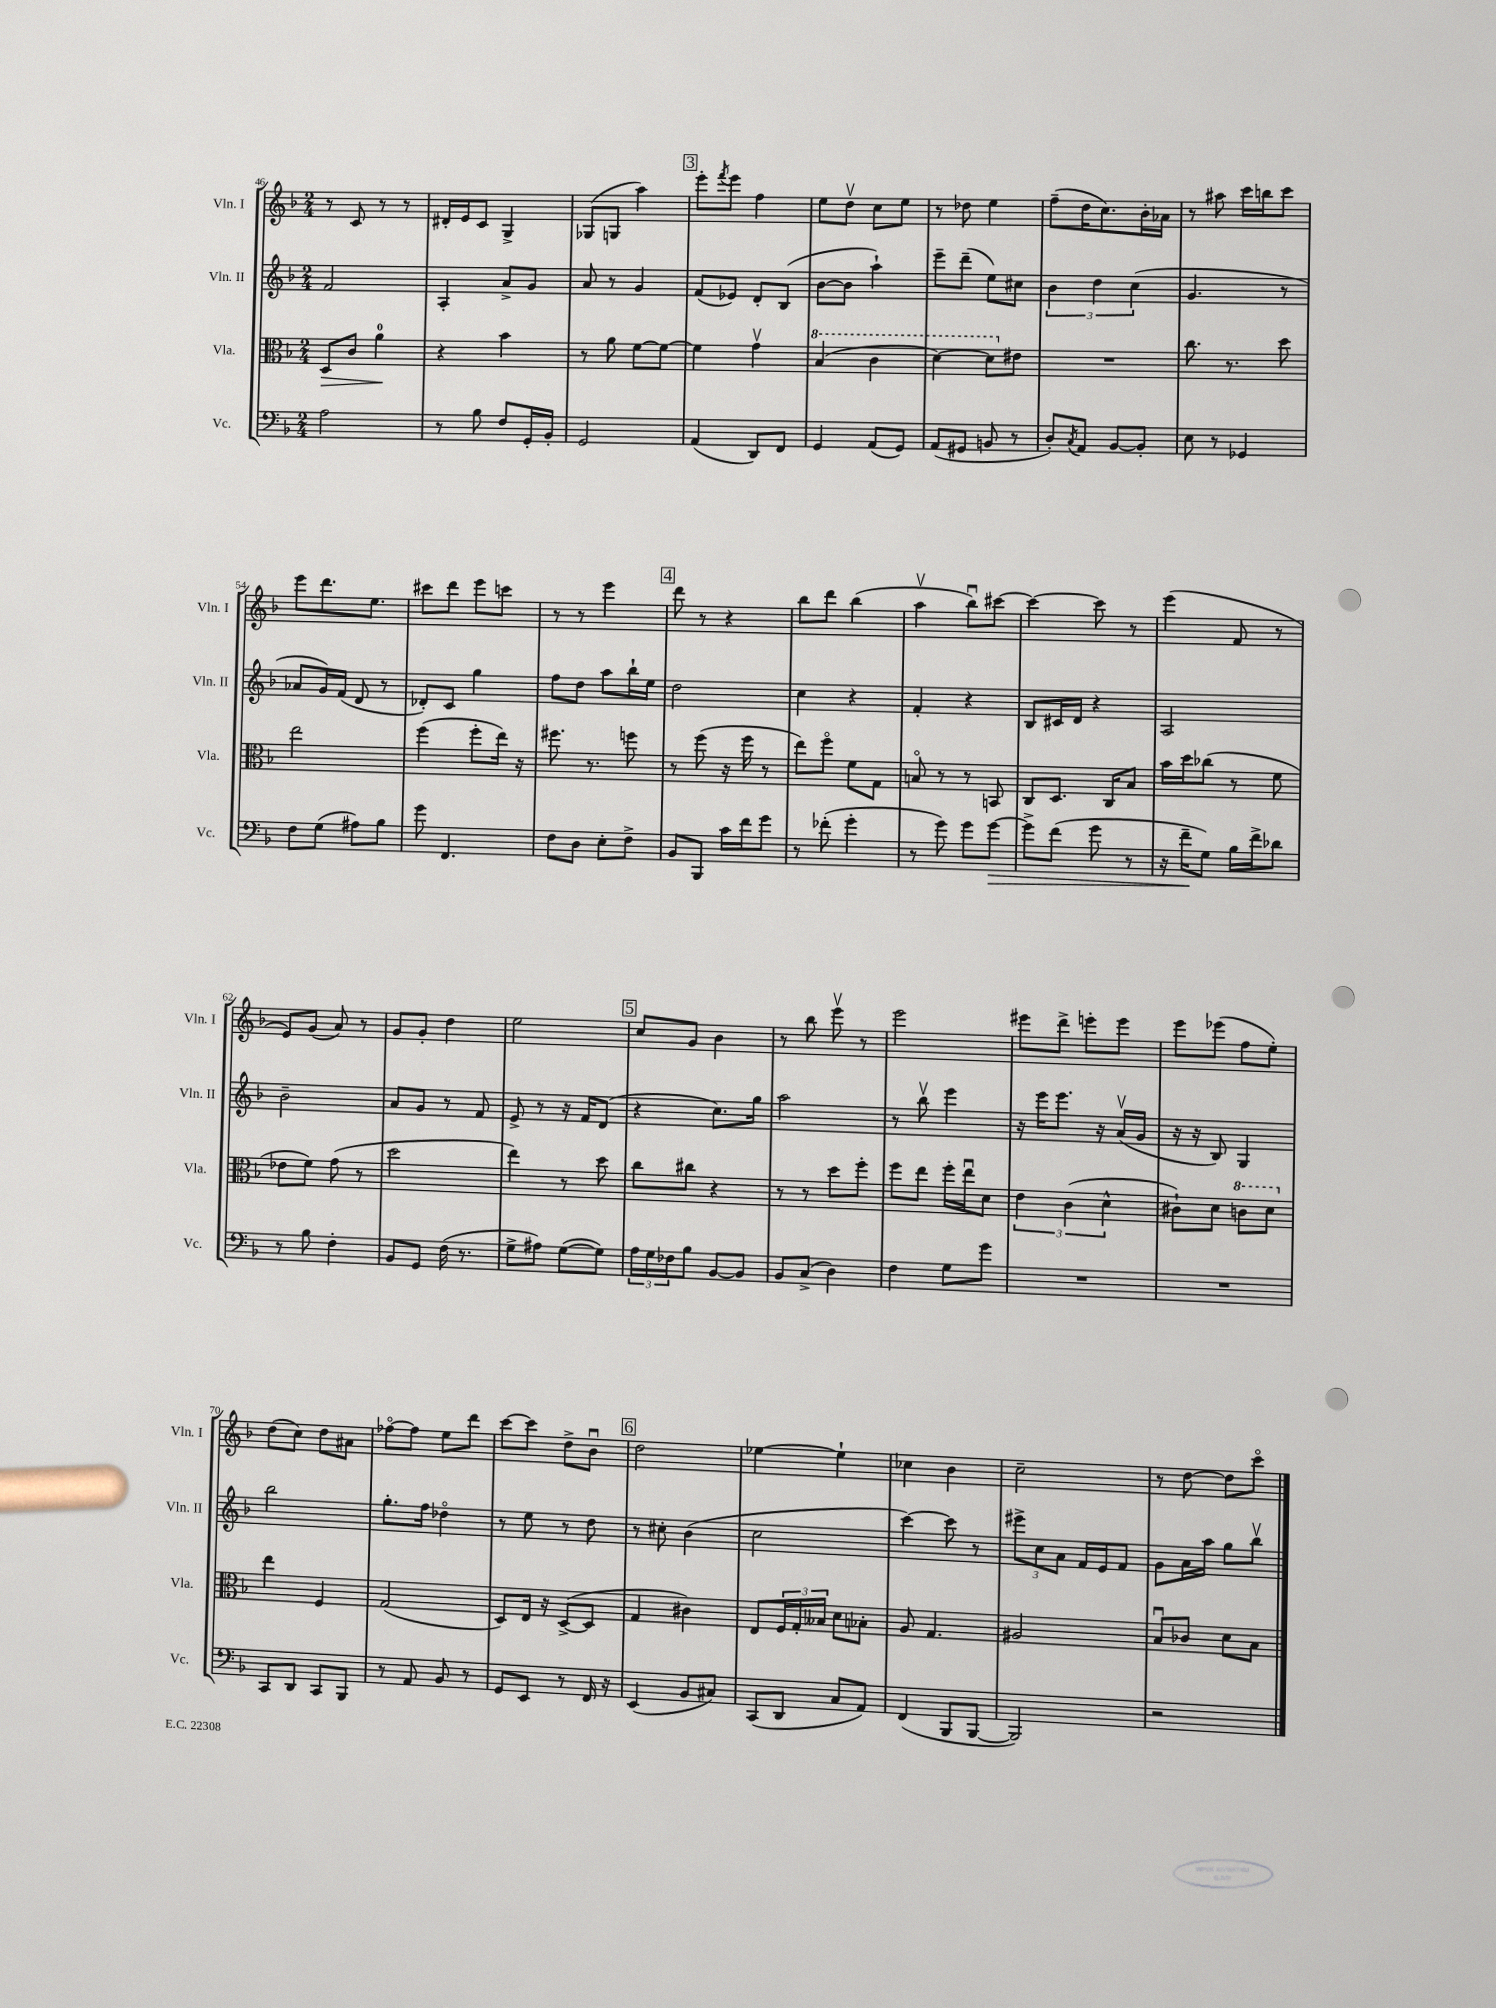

**kern	**kern	**kern	**kern
*staff4	*staff3	*staff2	*staff1
*clefF4	*clefC3	*clefG2	*clefG2
*k[b-]	*k[b-]	*k[b-]	*k[b-]
*M2/4	*M2/4	*M2/4	*M2/4
2A	8D	2f	8r
.	8c	.	8c
.	4a	.	8r
.	.	.	8r
=	=	=	=
8r	4r	4A'	16d#'
.	.	.	16e
8B-	.	.	8c
8F	4b-	8a^	4G^
16GG'	.	8g	.
16BB-'	.	.	.
=	=	=	=
2GG	8r	8a	(8G-
.	8a	8r	8G
.	[8f	4g	4aa)
.	8f_	.	.
=	=	=	=
(4AA	4f]	(8f	8eee'
.	.	.	8qfff
.	.	8e-)	8eee
8DD)	4gv	8d'	4ff
8FF	.	(8B-	.
=	=	=	=
4GG	(4b-	[8b-	8ee
.	.	8b-]	8ddv
(8AA	4cc	4aa`)	8cc
8GG)	.	.	8ee
=	=	=	=
(8AA	[4dd)	8eee~	8r
8GG#	.	(8ddd~	8dd-
8BB	8dd]	8ee)	4ee
8r	8e#	8cc#	.
=	=	=	=
8D')	2r	6b-	(8ff~
8qC	.	.	.
8AA	.	.	16dd
.	.	6dd	.
.	.	.	8.cc)
[8BB-	.	.	.
.	.	(6cc	.
8BB-']	.	.	16b-'
.	.	.	16a-
=	=	=	=
8E	8.cc	4.g	8r
8r	.	.	8aa#
.	8.r	.	.
4GG-	.	.	16ccc
.	.	.	16bb
.	8dd	8r	8ccc
=	=	=	=
8F	2ee	8a-	8eee
(8G	.	16g)	8.ddd
.	.	(16f	.
8A#)	.	8d	.
.	.	.	8.ee
8B-	.	8r	.
=	=	=	=
8g	(4ff	8d-')	8ccc#
4.FF	.	8c	8ddd
.	8ff'	4gg	8eee
.	16ee)	.	8ccc
.	16r	.	.
=	=	=	=
8F	8.ff#	8ff	8r
8D	.	8dd	8r
.	8.r	.	.
8E'	.	8aa	4eee
8F^	8ff	16bb-`	.
.	.	16ee	.
=	=	=	=
8BB-	8r	2dd	8ddd
8BBB-	(8ff	.	8r
16c	16r	.	4r
16f	16ff	.	.
8g	8r	.	.
=	=	=	=
8r	8ee)	4cc	8bb-
(8f-'	8ffo	.	8ddd
4g'	8f	4r	(4bb-
.	8G	.	.
=	=	=	=
8r	8Bo	4f'	4aav
8g)	8r	.	.
8g	8r	4r	8bb-u)
[8g	8BB	.	[8ccc#
=	=	=	=
8g^]	8C	8B-	4ccc#_
(8f	8.D	16c#	.
.	.	16d	.
8g	.	4r	8ccc#]
.	16C	.	.
8r	8B-	.	8r
=	=	=	=
16r	16b-	2A	(4eee
16f~	16dd	.	.
8G)	(8cc-	.	.
16B-	8r	.	8f
16f^	.	.	.
8d-	8f	.	8r
=	=	=	=
8r	8e-	2b-~	8e)
8B-	8f)	.	(8g
4F'	(8g	.	8a)
.	8r	.	8r
=	=	=	=
8BB-	2dd	8a	8g
8GG	.	8g	8g'
(16F	.	8r	4dd
8.r	.	.	.
.	.	8f	.
=	=	=	=
8G^	4ee)	8e^	2ee
8A#)	.	8r	.
([8G	8r	16r	.
.	.	16f	.
8G])	8dd	(8d	.
=	=	=	=
24A	8cc	4r	8cc
24G	.	.	.
24F-	.	.	.
8B-	8cc#	.	8g
[8BB-	4r	8.cc)	4b-
8BB-]	.	.	.
.	.	16gg	.
=	=	=	=
8BB-	8r	2aa	8r
(8C^	8r	.	8bb-
4D)	8dd	.	8eeev
.	8ff'	.	8r
=	=	=	=
4F	8ff	8r	2eee
.	8ee	8bb-v	.
8G	16ff'	4eee	.
.	16eeu	.	.
8g	8d	.	.
=	=	=	=
2r	6e	16r	8eee#
.	.	16eee	.
.	.	8.eee	8ddd^
.	(6c	.	.
.	.	.	8eee'
.	.	16r	.
.	6d^^	.	.
.	.	(16av	8eee
.	.	16g	.
=	=	=	=
2r	8c#`)	16r	8eee
.	.	16r	.
.	8d	8B-)	(8eee-
.	8cc	4G	8ff
.	8dd	.	8ee')
=	=	=	=
8CC	4ee	2bb-	(8dd
8DD	.	.	8cc)
8CC	4F	.	8dd
8BBB-	.	.	8a#
=	=	=	=
8r	(2G	8.gg'	[8ff-o
8AA	.	.	8ff-]
.	.	16ff	.
8BB-	.	4dd-o	8ee
8r	.	.	8ddd
=	=	=	=
8GG	8D)	8r	[8ccc
8EE	16E	8ee	8ccc]
.	16r	.	.
8r	([8D^	8r	8dd^
16FF	8D]	8dd	8b-u
16r	.	.	.
=	=	=	=
(4EE	4G	8r	2dd
.	.	8cc#'	.
8BB-	4c#)	(4b-	.
8C#)	.	.	.
=	=	=	=
(8CC	8E	2cc	[4ee-
8DD	24F	.	.
.	24G'	.	.
.	24B--	.	.
8C	8d	.	4ee-`]
8AA)	8B-'	.	.
=	=	=	=
(4FF	8A	[4ccc)	4cc-
.	4.G	.	.
8BBB-	.	8ccc]	4b-
[8BBB-	.	8r	.
=	=	=	=
2BBB-])	2A#	12eee#^	2cc~
.	.	12cc	.
.	.	12a	.
.	.	16f	.
.	.	16e	.
.	.	8f	.
=	=	=	=
2r	8B-u	8g	8r
.	8c-	16a	[8dd
.	.	16aa	.
.	8d	8gg	8dd]
.	8B-	8bb-v	8ccco
==	==	==	==
*-	*-	*-	*-
